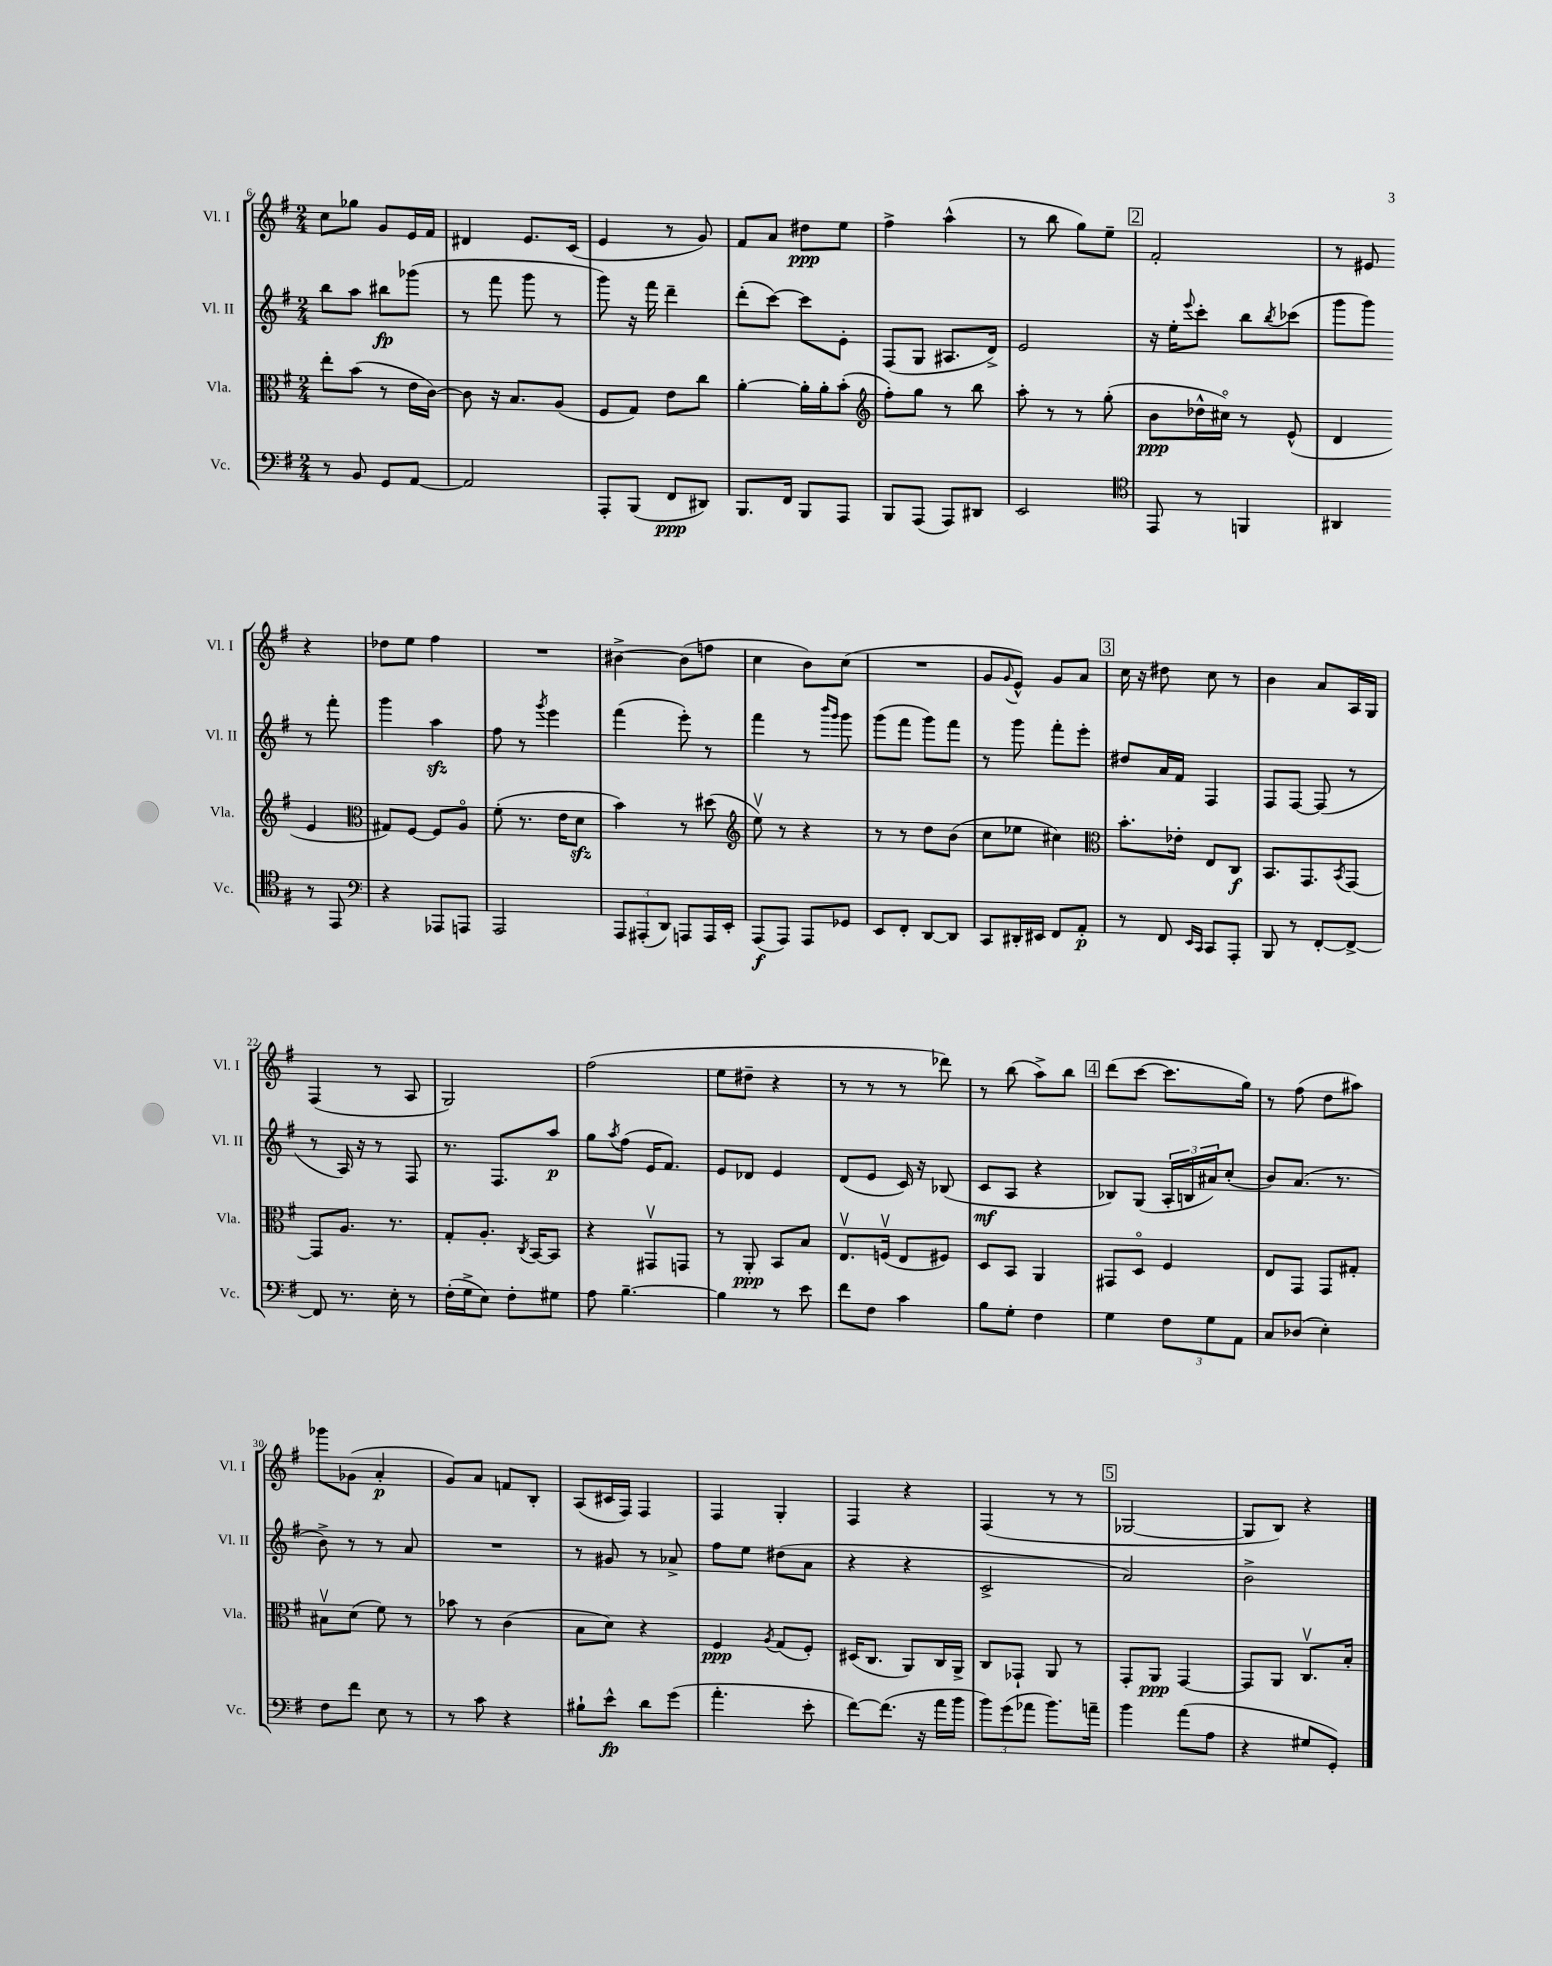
<<
\new StaffGroup <<
\new Staff = "s0" \with { instrumentName = "Vl. I" shortInstrumentName = "Vl. I" } {
    \clef treble \key g \major \numericTimeSignature \time 2/4
    c''8 ges''8 g'8 e'16 fis'16 |
    dis'4 e'8. c'16( |
    e'4 r8 g'8) |
    fis'8 a'8 dis''8\ppp e''8 |
    fis''4-> a''4-^( |
    r8 b''8 g''8) e''8-- |
    \mark \markup { \box "2" } fis'2-. |
    r8 eis'8 r4 |
    des''8 e''8 fis''4 |
    R2 |
    bis'4~-> bis'8( f''8 |
    c''4 b'8) c''8( |
    R2 |
    g'8 \appoggiatura { g'8 } e'8-^) g'8 a'8 |
    \mark \markup { \box "3" } c''16 r16 dis''8 c''8 r8 |
    b'4 a'8 a16 g16 |
    fis4( r8 a8 |
    g2) |
    fis''2( |
    e''8 dis''8-- r4 |
    r8 r8 r8 des'''8) |
    r8 b''8( a''8->) b''8 |
    \mark \markup { \box "4" } d'''8( c'''8~ c'''8. g''16) |
    r8 fis''8( d''8 ais''8) |
    ges'''8 ges'8( a'4-.\p |
    g'8) a'8 f'8 b8-. |
    a8( cis'16 fis16) fis4 |
    fis4 g4-. |
    fis4 r4 |
    fis4( r8 r8 |
    \mark \markup { \box "5" } ges2~ |
    ges8 b8) r4 \bar "|." |
}
\new Staff = "s1" \with { instrumentName = "Vl. II" shortInstrumentName = "Vl. II" } {
    \clef treble \key g \major \numericTimeSignature \time 2/4
    b''8 a''8 bis''8\fp ges'''8( |
    r8 fis'''8 g'''8 r8 |
    g'''8) r16 fis'''16 d'''4-- |
    d'''8-.( c'''8~) c'''8 e'8-. |
    fis8( g8 ais8. d'16->) |
    e'2 |
    \mark \markup { \box "2" } r16 e''16-. \appoggiatura { e'''8 } c'''8-. b''8 \acciaccatura { b''8 } ces'''8( |
    g'''8 g'''8) r8 fis'''8-. |
    g'''4 a''4\sfz |
    fis''8 r8 \acciaccatura { g'''8 } e'''4 |
    fis'''4( e'''8-.) r8 |
    fis'''4 r8 \grace { b'''16 g'''16 } g'''8 |
    g'''8( fis'''8 g'''8) fis'''8 |
    r8 g'''8 fis'''8-. e'''8-. |
    \mark \markup { \box "3" } dis''8 a'16 fis'16 fis4 |
    fis8 fis8~ fis8( r8 |
    r8 a16) r16 r8 fis8 |
    r8. fis8. a''8\p |
    g''8 \acciaccatura { a''8 } fis''8( e'16 fis'8.) |
    e'8 des'8 e'4 |
    d'8( e'8 c'16) r16 bes8( |
    c'8\mf a8 r4 |
    \mark \markup { \box "4" } bes8) g8( \tuplet 3/2 { a16-. b16 ais'16) } c''8-.( |
    b'8) a'8.( r8. |
    b'8->) r8 r8 a'8 |
    R2 |
    r8 gis'8 r8 aes'8-> |
    fis''8 e''8 dis''8( a'8 |
    r4 r4 |
    c'2-> |
    \mark \markup { \box "5" } a'2) |
    b'2-> \bar "|." |
}
\new Staff = "s2" \with { instrumentName = "Vla." shortInstrumentName = "Vla." } {
    \clef alto \key g \major \numericTimeSignature \time 2/4
    e''8-. b'8( r8 e'16 c'16~) |
    c'8 r16 b8. a8( |
    fis8 g8) e'8 c''8 |
    a'4~-. a'16-. a'16-. b'8-.( |
    \clef treble fis''8-.) g''8 r8 b''8 |
    a''8-. r8 r8 g''8-.( |
    \mark \markup { \box "2" } b'8\ppp des''16-^ cis''16\flageolet) r8 e'8-^( |
    d'4 e'4 |
    \clef alto gis8) fis8~ fis8 a8\flageolet |
    fis'8-.( r8. e'16 d'8\sfz |
    b'4) r8 dis''8( |
    \clef treble e''8\upbow) r8 r4 |
    r8 r8 d''8 b'8( |
    c''8 ees''8 cis''4) |
    \mark \markup { \box "3" } \clef alto b'8.-. ees'16-. e8 c8\f |
    b,8. g,8. \acciaccatura { b,8 } g,8~ |
    g,8 a8. r8. |
    g8-. a8.-. \acciaccatura { c8 } b,16~ b,8 |
    r4 gis,8\upbow g,8 |
    r8 a,8-.\ppp b,8 b8 |
    e8.\upbow f16\upbow( e8 fis8) |
    d8 b,8 a,4 |
    \mark \markup { \box "4" } gis,8 d8\flageolet fis4 |
    e8 g,8 g,8 gis8-. |
    bis8\upbow d'8( fis'8) r8 |
    bes'8 r8 c'4( |
    b8 d'8) r4 |
    fis4\ppp \acciaccatura { a8 } g8( fis8-.) |
    dis16( c8. a,8) c16 a,16-> |
    c8 ges,8-! a,8 r8 |
    \mark \markup { \box "5" } g,8-. a,8\ppp g,4~ |
    g,8 a,8 c8.\upbow b16-. \bar "|." |
}
\new Staff = "s3" \with { instrumentName = "Vc." shortInstrumentName = "Vc." } {
    \clef bass \key g \major \numericTimeSignature \time 2/4
    r8 b,8 g,8 a,8~ |
    a,2 |
    a,,8-. b,,8( fis,8\ppp dis,8) |
    b,,8. fis,16 b,,8 a,,8 |
    b,,8 a,,8( a,,8) dis,8 |
    e,2 |
    \mark \markup { \box "2" } \clef tenor e,8 r8 f,4 |
    ais,4 r8 e,8 |
    \clef bass r4 aes,,8 a,,8 |
    a,,2 |
    \tuplet 3/2 { a,,8 ais,,8-.( d,8) } a,,8 a,,16 e,16-. |
    a,,8\f( a,,8) a,,8 ges,8 |
    e,8 fis,8-. d,8~ d,8 |
    c,8 dis,16-. eis,16 fis,8 a,8-.\p |
    \mark \markup { \box "3" } r8 fis,8 \grace { e,16 c,16 } c,8 a,,8-. |
    b,,8 r8 fis,8~-. fis,8~-> |
    fis,8 r8. e16-. r8 |
    fis16-.( g16-> e8) fis8-. gis8 |
    a8 b4.~-- |
    b4 r8 e'8 |
    fis'8 fis8 c'4 |
    b8 g8-. fis4 |
    \mark \markup { \box "4" } g4 \tuplet 3/2 { fis8 g8 a,8 } |
    c8 des8( e4-.) |
    fis8 fis'8 e8 r8 |
    r8 c'8 r4 |
    bis8-! e'8-^\fp d'8 g'8( |
    a'4.-. e'8-. |
    fis'8~) fis'8.( r16 a'16 b'16 |
    \tuplet 3/2 { b'8) g'8( aes'8 } b'8.) a'16-- |
    \mark \markup { \box "5" } b'4 a'8( a8 |
    r4 gis8 g,8-.) \bar "|." |
}
>>
>>
\layout { \context { \Score currentBarNumber = #6 } }
